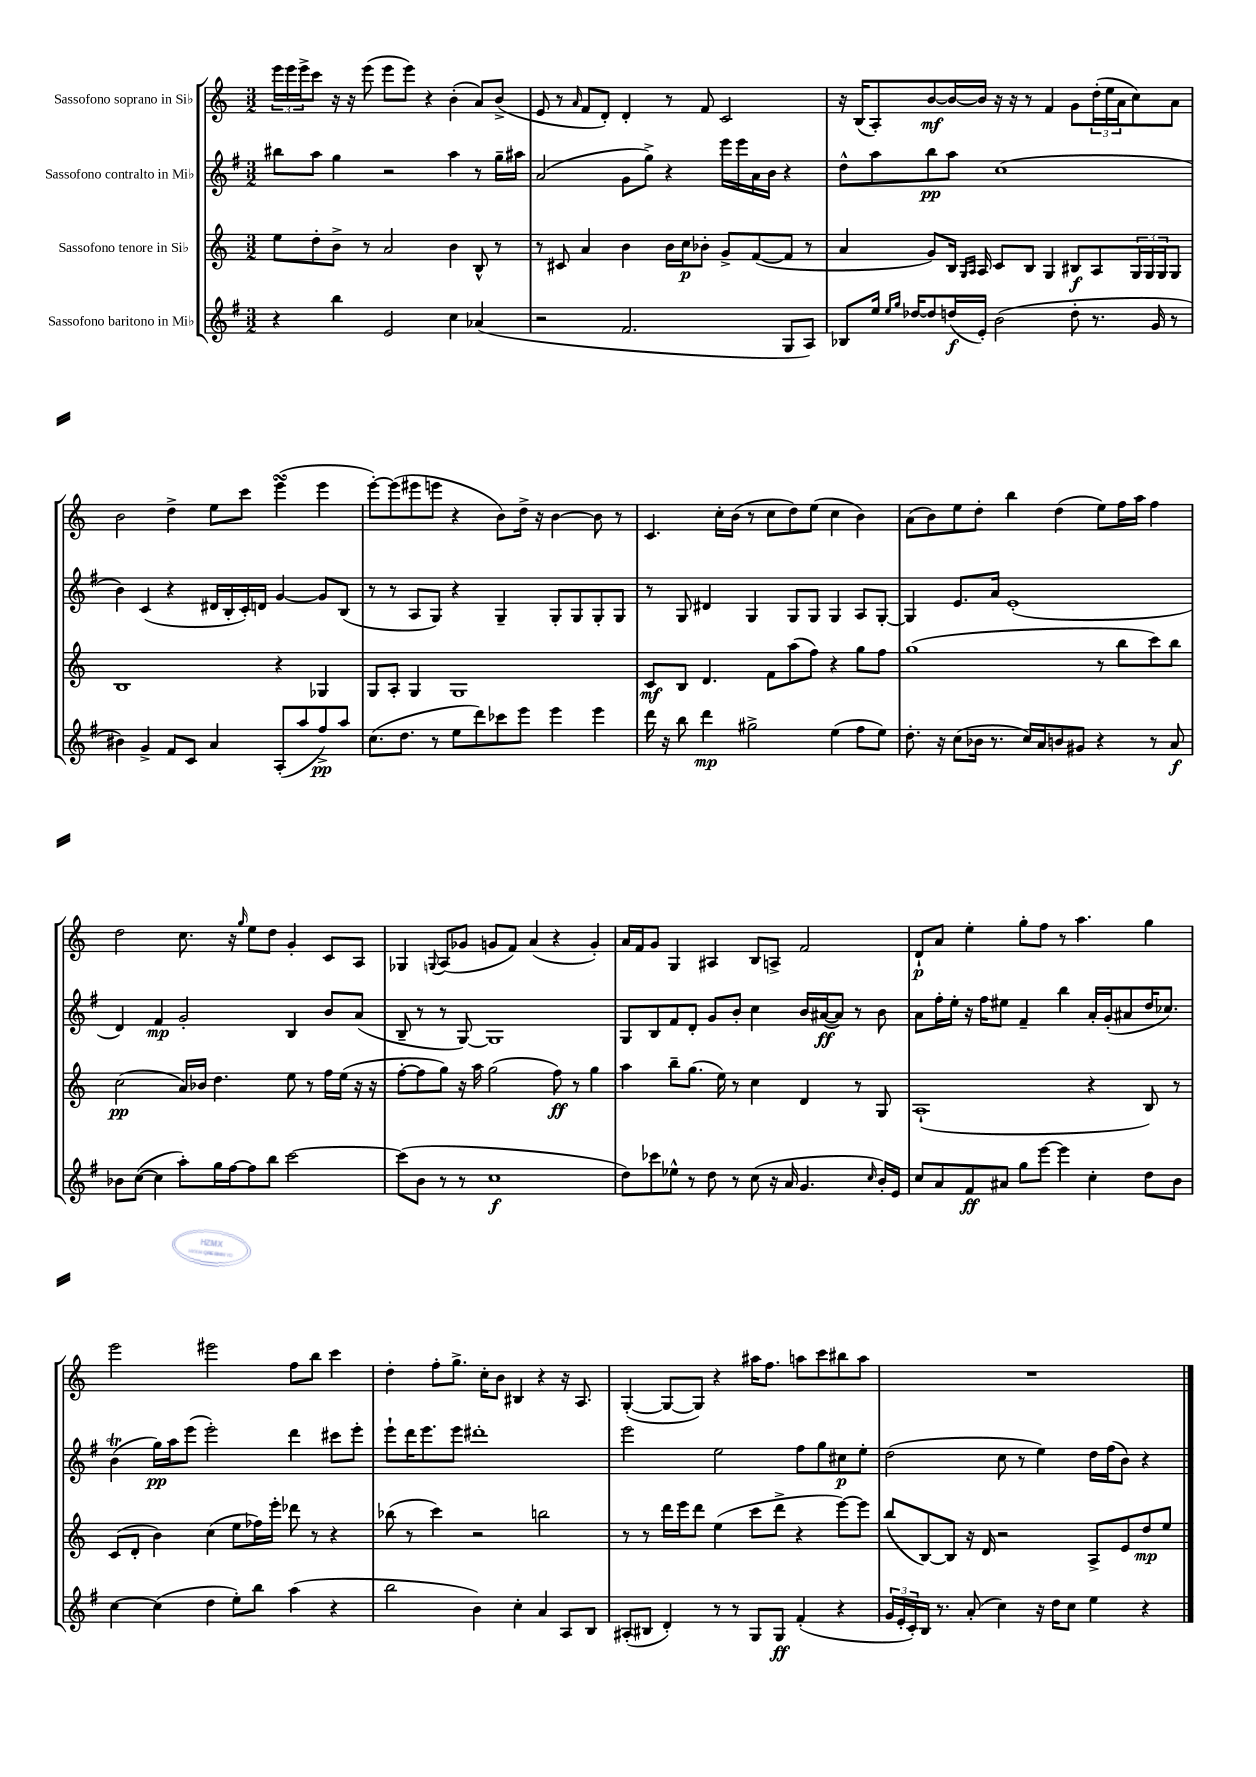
<<
\new StaffGroup <<
\new Staff = "s0" \with { instrumentName = "Sassofono soprano in Sib" } {
    \clef treble \key c \major \numericTimeSignature \time 3/2
    \tuplet 3/2 { e'''16 e'''16 e'''16-> } c'''8 r16 r16 e'''8( e'''8 e'''8) r4 b'4-.( a'8) b'8->( |
    e'8 r8 \grace { a'16 } f'8 d'8-.) d'4-. r8 f'8 c'2 |
    r16 b16( a8-.) b'8~\mf b'16~ b'16 r16 r16 r8 f'4 g'8 \tuplet 3/2 { d''16-.( e''16 a'16 } c''8) a'8 |
    b'2 d''4-> e''8 c'''8 e'''4\turn( e'''4 |
    e'''8~-.) e'''8( eis'''8 e'''8 r4 b'8) d''16-> r16 b'4~ b'8 r8 |
    c'4. c''16-. b'16( r8 c''8 d''8) e''8( c''4 b'4) |
    a'8( b'8) e''8 d''8-. b''4 d''4( e''8) f''16 a''16 f''4 |
    d''2 c''8. r16 \grace { g''16 } e''8 d''8 g'4-. c'8 a8 |
    ges4 \appoggiatura { g8 } a8( ges'8 g'8 f'8) a'4( r4 g'4-.) |
    a'16 f'16 g'8 g4 ais4 b8 a8-> f'2 |
    d'8-!\p a'8 e''4-. g''8-. f''8 r8 a''4. g''4 |
    e'''2 eis'''2 f''8 b''8 c'''4 |
    d''4-. f''8-. g''8.-> c''16-. b'8 bis4 r4 r16 a8. |
    g4~-.( g8~ g8) r4 ais''16 f''8. a''8 c'''8 bis''8 a''8 |
    R1. \bar "|." |
}
\new Staff = "s1" \with { instrumentName = "Sassofono contralto in Mib" } {
    \clef treble \key g \major \numericTimeSignature \time 3/2
    bis''8 a''8 g''4 r2 a''4 r8 g''16-- ais''16 |
    a'2( g'8 g''8->) r4 e'''16 e'''16 a'16 b'16 r4 |
    d''8-^ a''8 b''8\pp a''8 c''1( |
    b'4) c'4( r4 dis'16 b16-. c'16-.) d'16 g'4~ g'8 b8( |
    r8 r8 a8 g8) r4 g4-- g8-. g8 g8-. g8 |
    r8 g8 dis'4 g4 g8 g8 g4 a8 g8~-. |
    g4 e'8. a'16 e'1-.( |
    d'4) fis'4\mp g'2-. b4 b'8 a'8( |
    b8-- r8 r8 g8~) g1 |
    g8 b8 fis'8 d'8-. g'8 b'8-. c''4 b'16 ais'16~\ff( ais'8) r8 b'8 |
    a'8 fis''16-. e''16-. r16 fis''16 eis''8 fis'4-- b''4 a'16-. g'16-.( ais'8 d''16 ces''8.) |
    b'4\trill( g''16\pp) a''16 e'''8( e'''2-.) d'''4 cis'''8 e'''8-. |
    e'''8-! d'''16 e'''8. e'''8 dis'''1-. |
    e'''2 e''2 fis''8 g''8 cis''8\p e''8-. |
    d''2( c''8 r8 e''4) d''16 fis''16( b'8) r4 \bar "|." |
}
\new Staff = "s2" \with { instrumentName = "Sassofono tenore in Sib" } {
    \clef treble \key c \major \numericTimeSignature \time 3/2
    e''8 d''8-. b'8-> r8 a'2 b'4 b8-^ r8 |
    r8 cis'8 a'4 b'4 b'16 c''16\p bes'8-. g'8-> f'8~( f'8 r8 |
    a'4 g'8) b16 \grace { g16 a16 } a16 c'8 b8 g4 bis8\f a8 \tuplet 3/2 { g16 g16 g16 } g8 |
    b1 r4 ges4 |
    g8 a8-. g4 g1 |
    c'8\mf b8 d'4. f'8 a''8( f''8) r4 g''8 f''8 |
    g''1( r8 b''8 c'''8) b''8 |
    c''2\pp( a'16) bes'16 d''4. e''8 r8 f''16 e''16( r16 r16 |
    f''8~-. f''8 g''8) r16 a''16 g''2( f''8\ff) r8 g''4 |
    a''4 b''8-- g''8.( e''16) r8 c''4 d'4 r8 g8 |
    a1-!( r4 b8) r8 |
    c'8( d'8-. b'4) c''4( e''8 fes''16) e'''16-. des'''8 r8 r4 |
    bes''8( r8 c'''4) r2 b''2 |
    r8 r8 d'''16 e'''16 d'''8 e''4( c'''8 d'''8-> r4 e'''8~) e'''8 |
    b''8( b8~) b8 r16 d'16 r2 a8-> e'8 d''8\mp e''8 \bar "|." |
}
\new Staff = "s3" \with { instrumentName = "Sassofono baritono in Mib" } {
    \clef treble \key g \major \numericTimeSignature \time 3/2
    r4 b''4 e'2 c''4 aes'4( |
    r2 fis'2. g8 a8) |
    bes8 e''16 \grace { e''16 g''16 } des''16~ des''8 d''16\f( e'16-.) b'2( d''8-. r8. g'16 r8 |
    bis'4) g'4-> fis'8 c'8 a'4 a8-.( a''8 fis''8->\pp) a''8 |
    c''8.( d''8. r8 e''8 d'''8) ces'''8 e'''8 e'''4 e'''4 |
    d'''16 r16 b''8 d'''4\mp gis''2-> e''4( fis''8 e''8) |
    d''8.-. r16 c''8( bes'16 r8. c''16) a'16 b'8 gis'8 r4 r8 a'8\f |
    bes'8 c''8~( c''4 a''8-.) g''16 fis''16~ fis''8 b''8 c'''2~ |
    c'''8( b'8 r8 r8 c''1\f |
    d''8) ces'''8 ees''8-^ r8 d''8 r8 c''8( r16 a'16 g'4. \grace { c''16 } b'16-.) e'16 |
    c''8 a'8 fis'8\ff ais'8 g''8 e'''8~ e'''4 c''4-. d''8 b'8 |
    c''4~ c''4( d''4 e''8-.) b''8 a''4( r4 |
    b''2 b'4) c''4-. a'4 a8 b8 |
    ais8-.( bis8 d'4-.) r8 r8 g8 g8\ff fis'4-.( r4 |
    \tuplet 3/2 { g'16 e'16-. c'16-.) } b16 r8. a'8-.( c''4) r16 d''16 c''8 e''4 r4 \bar "|." |
}
>>
>>
\layout { \context { \Score \remove "Bar_number_engraver" } }
